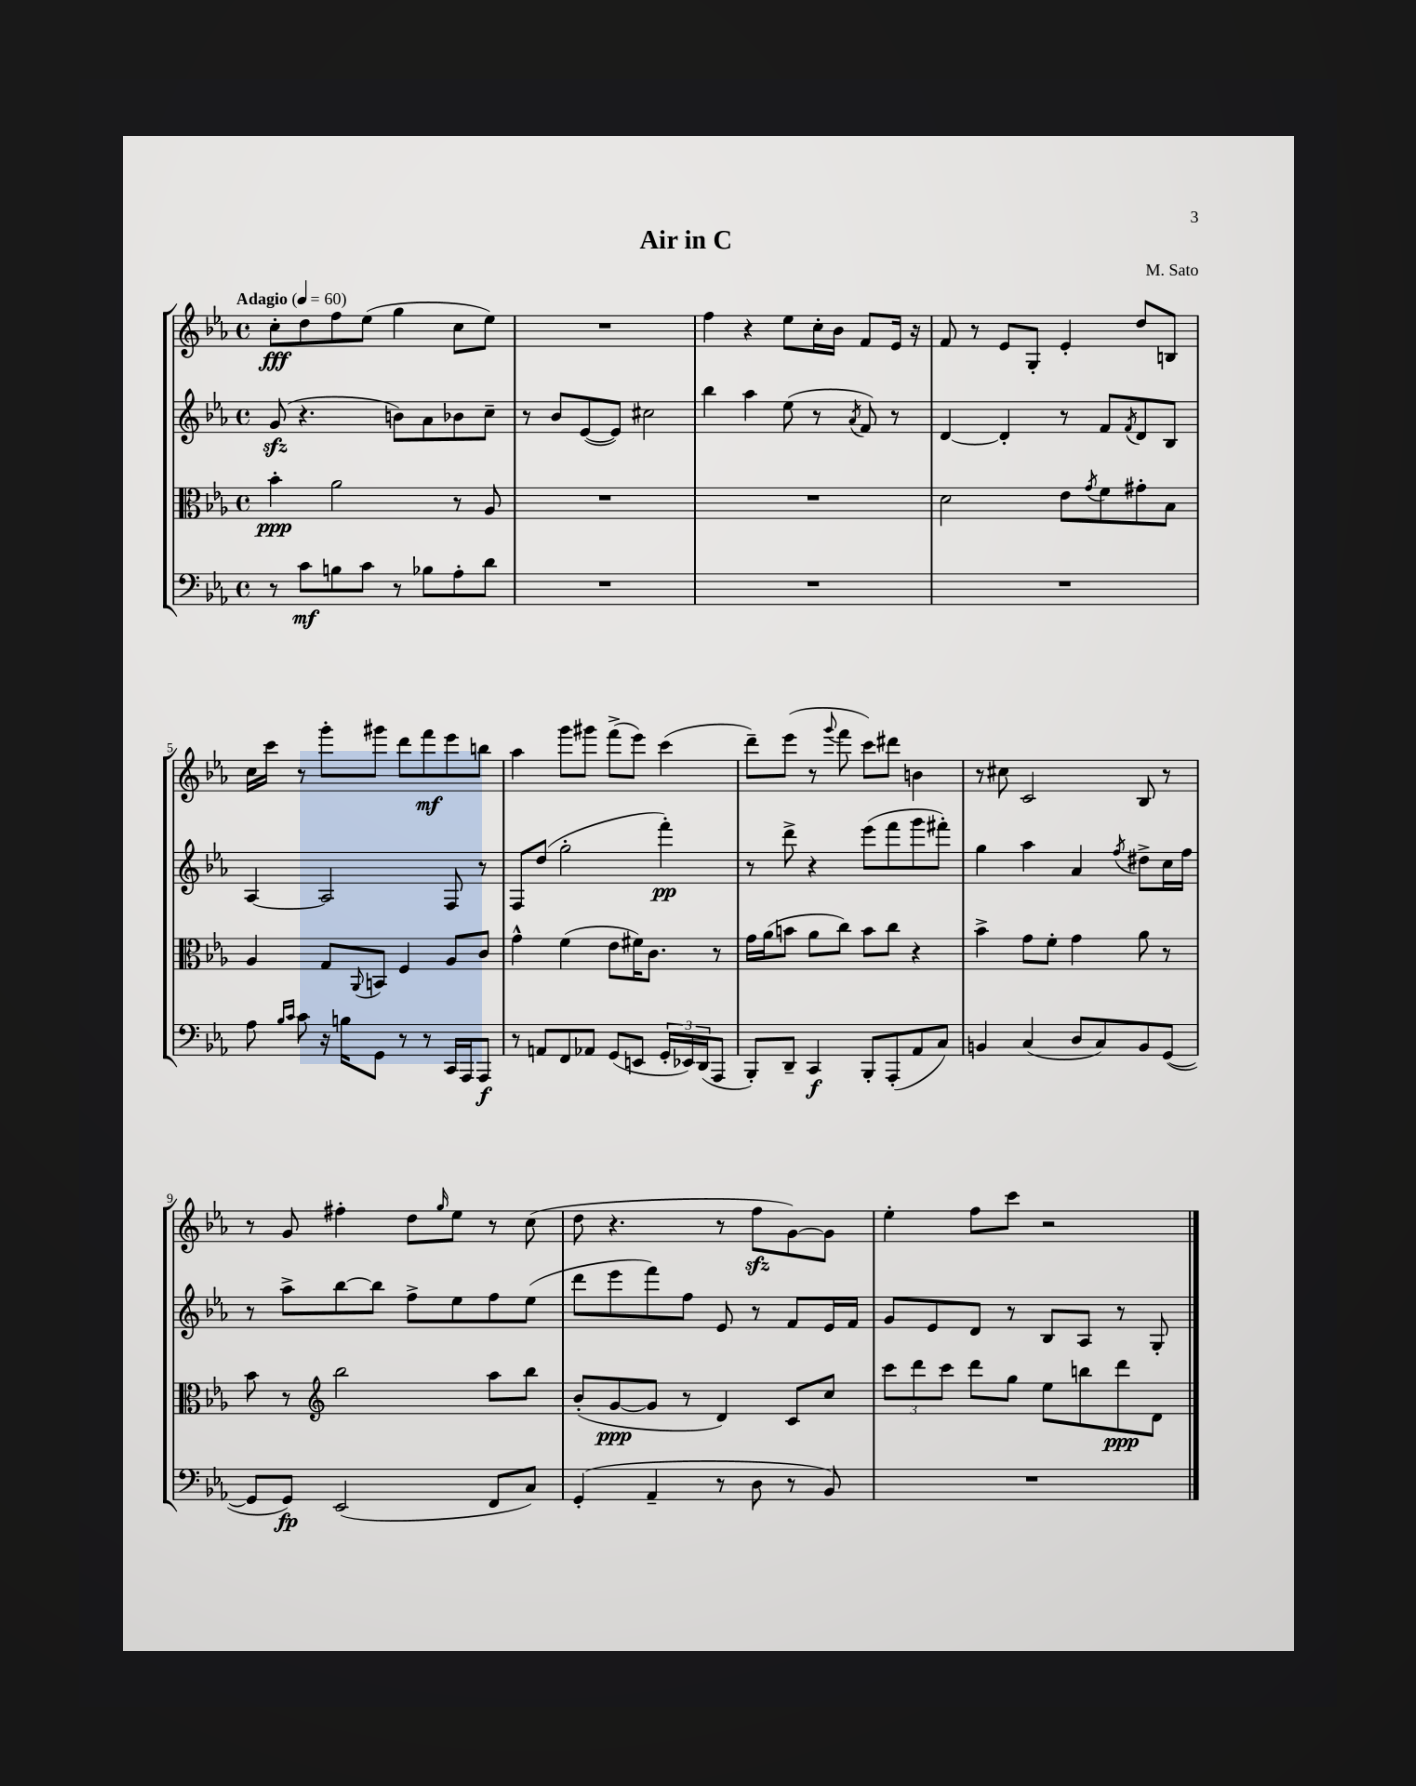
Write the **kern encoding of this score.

**kern	**kern	**kern	**kern
*staff4	*staff3	*staff2	*staff1
*clefF4	*clefC3	*clefG2	*clefG2
*k[b-e-a-]	*k[b-e-a-]	*k[b-e-a-]	*k[b-e-a-]
*M4/4	*M4/4	*M4/4	*M4/4
*met(c)	*met(c)	*met(c)	*met(c)
*MM60	*MM60	*MM60	*MM60
8r	4b-'	(8g	8cc'
8c	.	4.r	8dd
8B	2a-	.	8ff
8c	.	.	(8ee-
8r	.	8b)	4gg
8B-	.	8a-	.
8A-'	8r	8b-	8cc
8d	8A-	8cc~	8ee-)
=	=	=	=
1r	1r	8r	1r
.	.	8b-	.
.	.	([8e-	.
.	.	8e-])	.
.	.	2cc#	.
=	=	=	=
1r	1r	4bb-	4ff
.	.	4aa-	4r
.	.	(8ee-	8ee-
.	.	8r	16cc'
.	.	.	16b-
.	.	8qa-	.
.	.	8f)	8f
.	.	8r	16e-
.	.	.	16r
=	=	=	=
1r	2d	[4d	8f
.	.	.	8r
.	.	4d']	8e-
.	.	.	8G'
.	8e-	8r	4e-'
.	8qg	.	.
.	8f	8f	.
.	.	8qf	.
.	8g#'	8d	8dd
.	8B-	8B-	8B
=	=	=	=
8A-	4A-	[4A-	16cc
.	.	.	16ccc
16qqB-	.	.	.
16qqc	.	.	.
8c	.	.	8r
16r	8G	2A-]	8ggg'
16B	.	.	.
.	8qqAA-	.	.
8GG	8BB	.	8ggg#
8r	4F	.	8ddd
8r	.	.	8fff
16CC	8A-	8F	8eee-
16AAA-	.	.	.
8AAA-	8c	8r	8bb
=	=	=	=
8r	4g^^	8F	4aa-
8AA	.	(8dd	.
8FF	(4f	2gg'	8ggg
8AA-	.	.	8ggg#
(8GG	8e-	.	(8fff^
8EE	16f#)	.	8eee-)
.	8.c	.	.
24GG'	.	4fff')	(4ccc
24EE-)	.	.	.
(24DD	.	.	.
8AAA-	8r	.	.
=	=	=	=
8BBB-')	16g	8r	8ddd~)
.	(16a-	.	.
8DD~	8b	8ddd^	(8eee-
4CC	8a-	4r	8r
.	.	.	8qqggg
.	8cc)	.	8fff
8BBB-'	8b	(8eee-	8ccc)
(8AAA-'	8cc	8fff	8ddd#
8AA-	4r	8ggg	4b
8C)	.	8fff#')	.
=	=	=	=
4BB	4b-^	4gg	8r
.	.	.	8cc#
(4C	8g	4aa-	2c
.	8f'	.	.
8D	4g	4a-	.
8C)	.	.	.
.	.	8qff	.
8BB	8a-	8dd#^	8B-
([8GG	8r	16cc	8r
.	.	16ff	.
=	=	=	=
8GG]	8b-	8r	8r
8GG)	8r	8aa-^	8g
*	*clefG2	*	*
(2EE-	2bb-	[8bb-	4ff#'
.	.	8bb-]	.
.	.	8ff^	8dd
.	.	.	16qqgg
.	.	8ee-	8ee-
8FF	8aa-	8ff	8r
8C)	8bb-	(8ee-	(8cc
=	=	=	=
(4GG'	(8b-'	8ddd	8dd
.	[8g	8eee-	4.r
4AA-~	8g]	8fff)	.
.	8r	8ff	.
8r	4d)	8e-	8r
8D	.	8r	8ff
8r	8c	8f	[8g)
8BB-)	8cc	16e-	8g]
.	.	16f	.
=	=	=	=
1r	12ccc	8g	4ee-'
.	12ddd	.	.
.	.	8e-	.
.	12ccc	.	.
.	8ddd	8d	8ff
.	8gg	8r	8ccc
.	8ee-	8B-	2r
.	8bb	8A-	.
.	8ddd	8r	.
.	8d	8G'	.
==	==	==	==
*-	*-	*-	*-
